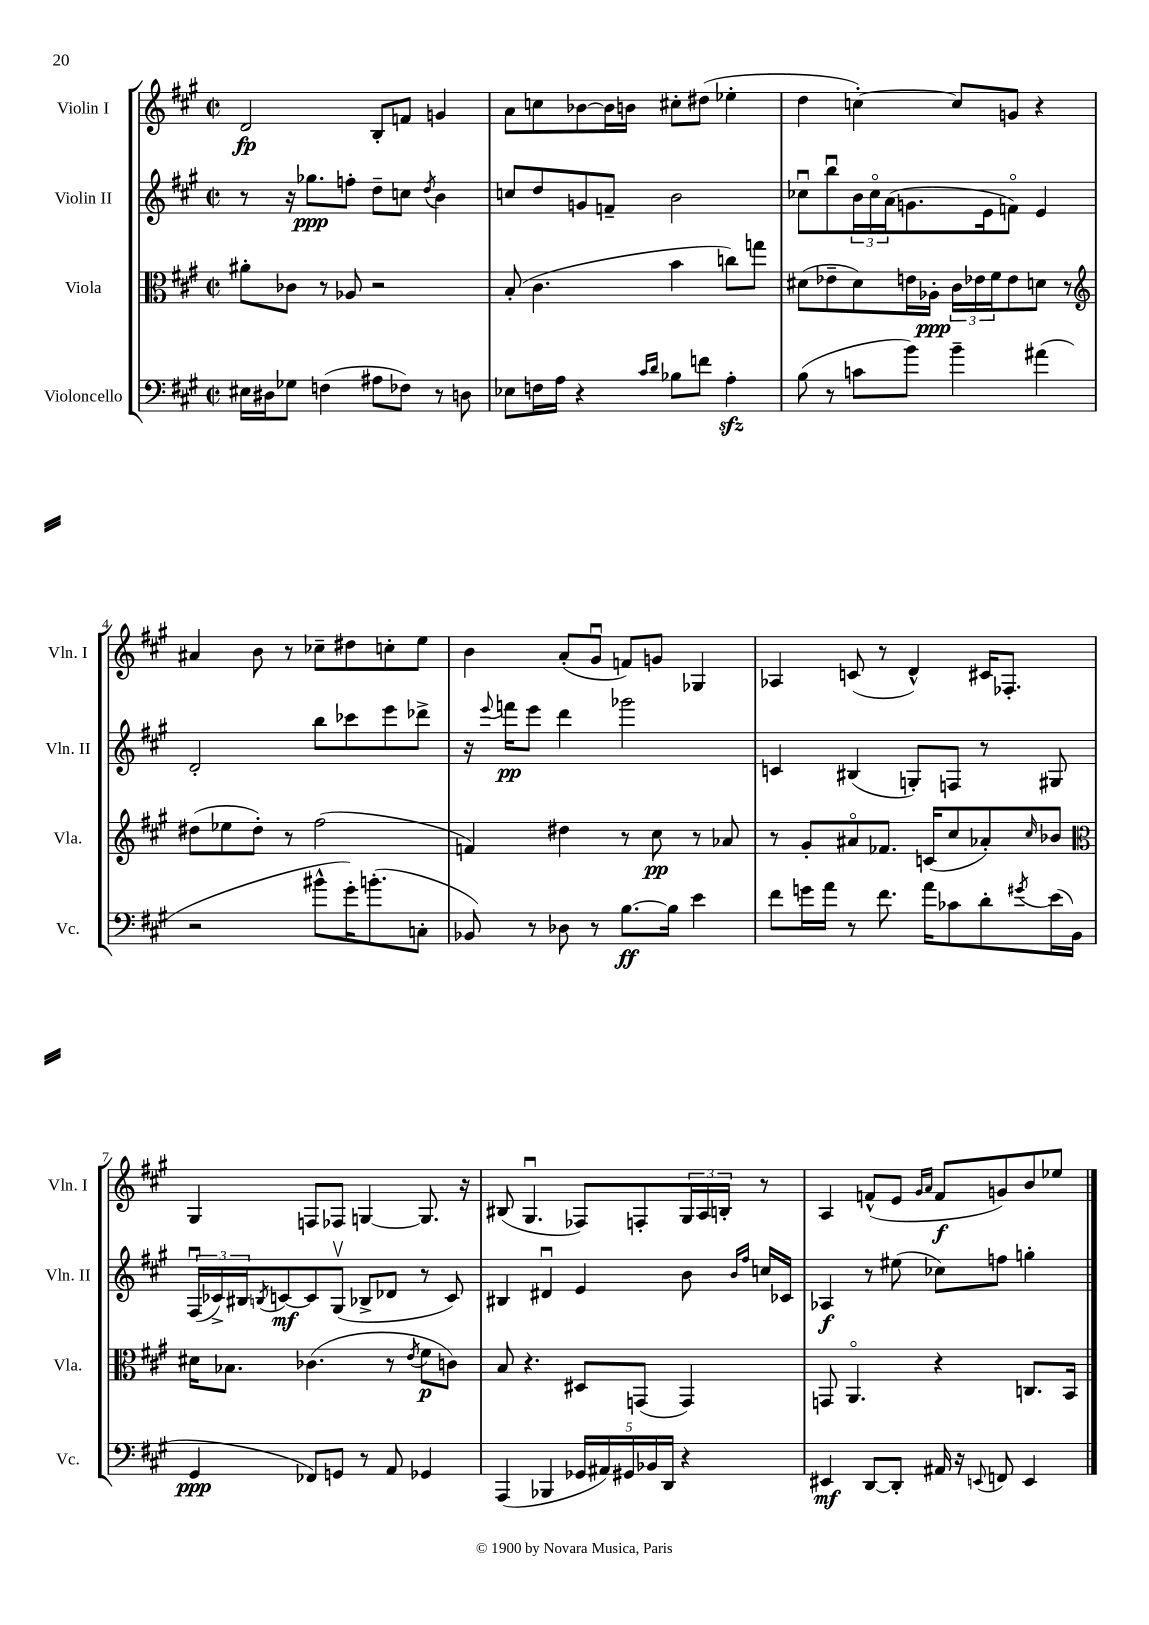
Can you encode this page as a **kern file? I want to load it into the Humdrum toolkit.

**kern	**dynam	**kern	**dynam	**kern	**dynam	**kern	**dynam
*part4	*part4	*part3	*part3	*part2	*part2	*part1	*part1
*staff4	*staff4	*staff3	*staff3	*staff2	*staff2	*staff1	*staff1
*I"Violoncello	*	*I"Viola	*	*I"Violin II	*	*I"Violin I	*
*I'Vc.	*	*I'Vla.	*	*I'Vln. II	*	*I'Vln. I	*
*clefF4	*	*clefC3	*	*clefG2	*	*clefG2	*
*k[f#c#g#]	*	*k[f#c#g#]	*	*k[f#c#g#]	*	*k[f#c#g#]	*
*M2/2	*	*M2/2	*	*M2/2	*	*M2/2	*
*met(c|)	*	*met(c|)	*	*met(c|)	*	*met(c|)	*
=1	=1	=1	=1	=1	=1	=1	=1
16E#X\LL	.	8a#X'\L	.	8r	.	2d/	fp
16D#X\J	.	.	.	.	.	.	.
8G-X\J	.	8c-X\J	.	16r	.	.	.
.	.	.	.	8.gg-X\L	ppp	.	.
(4Fn\	.	8r	.	.	.	.	.
.	.	8A-X/	.	8ffn'\J	.	.	.
8A#X\L	.	2r	.	8dd~\L	.	8B'/L	.
8F-X\J)	.	.	.	8ccn\J	.	8fn/J	.
.	.	.	.	8qdd/	.	.	.
8r	.	.	.	4b\	.	4gn/	.
8Dn\	.	.	.	.	.	.	.
=2	=2	=2	=2	=2	=2	=2	=2
8E-X\L	.	(8B'/	.	8ccn/L	.	8a\L	.
16Fn\L	.	4.c#\	.	8dd/	.	8ccn\	.
16A\JJ	.	.	.	.	.	.	.
4r	.	.	.	8gn/	.	[8b-X\	.
.	.	.	.	8fn~/J	.	16b-\L]	.
.	.	.	.	.	.	16bn\JJ	.
16qqc#/LL	.	.	.	.	.	.	.
16qqd/JJ	.	.	.	.	.	.	.
8B-X\L	.	4b\	.	2b\	.	8cc#X'\L	.
8fn\J	.	.	.	.	.	(8dd#X\J	.
4Azz'\	.	8ccn\L)	.	.	.	4ee-X'\	.
.	.	8ggn\J	.	.	.	.	.
=3	=3	=3	=3	=3	=3	=3	=3
(8B\	.	(8d#X\L	.	8cc-Xu\L	.	4dd\	.
8r	.	8e-X~\	.	8bbu\	.	.	.
8cn\L	.	8d#\)	.	24b\L	.	[4ccn'\)	.
.	.	.	.	24cc-\	.	.	.
.	.	.	.	(24a\J	.	.	.
8b\J)	.	16en\L	.	8.gn\	.	.	.
.	.	16A-X'\JJ	ppp	.	.	.	.
4b~\	.	24c#\LL	.	.	.	8cc/L]	.
.	.	24e-X\	.	.	.	.	.
.	.	.	.	16e\k	.	.	.
.	.	24f#\J	.	.	.	.	.
.	.	8e-\	.	8fn\J)	.	8gn/J	.
(4a#X\	.	8dn\J	.	4e/	.	4r	.
.	.	8r	.	.	.	.	.
!!LO:LB:g=z
=4	=4	=4	=4	=4	=4	=4	=4
*	*	*clefG2	*	*	*	*	*
2r	.	(8dd#X\L	.	2d'/	.	4a#X/	.
.	.	8ee-X\	.	.	.	.	.
.	.	8dd#'\J)	.	.	.	8b\	.
.	.	8r	.	.	.	8r	.
8b#X^^\L	.	(2ff#\	.	8bb\L	.	8cc-X~\L	.
16g#'\K)	.	.	.	8ccc-X\	.	8dd#X\	.
(8.bn'\	.	.	.	.	.	.	.
.	.	.	.	8eee\	.	8ccn'\	.
8Cn'\J	.	.	.	8ddd-X^\J	.	8ee\J	.
=5	=5	=5	=5	=5	=5	=5	=5
8BB-X/)	.	4fn/)	.	16r	.	4b\	.
.	.	.	.	8qqeee/	.	.	.
.	.	.	.	16fffn\KL	pp	.	.
8r	.	.	.	8eee\J	.	.	.
8D-X\	.	4dd#X\	.	4ddd\	.	(8a'/L	.
8r	.	.	.	.	.	8g#u/J	.
[8.B\L	ff	8r	.	2ggg-X\	.	8fn/L)	.
.	.	8cc#\	pp	.	.	8gn/J	.
16B\Jk]	.	.	.	.	.	.	.
4e\	.	8r	.	.	.	4G-X/	.
.	.	8a-X/	.	.	.	.	.
=6	=6	=6	=6	=6	=6	=6	=6
8f#\L	.	8r	.	4cn/	.	4A-X/	.
16gn\L	.	8g#'/L	.	.	.	.	.
16a\JJ	.	.	.	.	.	.	.
8r	.	8a#X/	.	(4B#X/	.	(8cn/	.
8.f#\	.	8.f-X/J	.	.	.	8r	.
.	.	.	.	8Gn'/L)	.	4d^^/)	.
16a\KL	.	(16cn/KL	.	.	.	.	.
8c-X\	.	8cc#/	.	8Fn/J	.	.	.
8d'\	.	8a-X'/)	.	8r	.	16c#X/KL	.
.	.	.	.	.	.	8.F-X'/J	.
8qg#X/	.	16qqcc#/	.	.	.	.	.
(16e\L	.	8b-X/J	.	8G#X/	.	.	.
16BB\JJ	.	.	.	.	.	.	.
!!LO:LB:g=z
=7	=7	=7	=7	=7	=7	=7	=7
*	*	*clefC3	*	*	*	*	*
4GG#/	ppp	16d#X\KL	.	(24F#u/LL	.	4G#/	.
.	.	.	.	24c-X^/)	.	.	.
.	.	8.B-X\J	.	.	.	.	.
.	.	.	.	24B#X/J	.	.	.
.	.	.	.	8qBn/	.	.	.
.	.	.	.	[8cn/	mf	.	.
8FF-X/L)	.	(4.c-X\	.	8c/]	.	8Fn/L	.
8GGn/J	.	.	.	(8G#v/J	.	8F-X/J	.
8r	.	.	.	8B-X^/L	.	[4Gn/	.
8AA/	.	8r	.	8d-X/J	.	.	.
.	.	8qe/	.	.	.	.	.
4GG-X/	.	8f#\L	p	8r	.	8.G/]	.
.	.	8cn\J)	.	8c/)	.	.	.
.	.	.	.	.	.	16r	.
=8	=8	=8	=8	=8	=8	=8	=8
(4AAA/	.	8B/	.	4B#X/	.	(8B#X/	.
.	.	4.r	.	.	.	4.G#u/	.
4BBB-X/	.	.	.	4d#Xu/	.	.	.
20GG-X/LL	.	8D#X/L	.	4e/	.	8F-X/L)	.
20AA#X/)	.	.	.	.	.	.	.
20GG#X/	.	.	.	.	.	.	.
.	.	(8GGn/J	.	.	.	8Fn'/	.
20BB-X/	.	.	.	.	.	.	.
20DD/JJ	.	.	.	.	.	.	.
4r	.	4GG/)	.	8b\	.	24G#/L	.
.	.	.	.	.	.	24A/	.
.	.	.	.	.	.	24Bn'/JJ	.
.	.	.	.	16qqb/LL	.	.	.
.	.	.	.	16qqff#/JJ	.	.	.
.	.	.	.	16ccn/LL	.	8r	.
.	.	.	.	16c-X/JJ	.	.	.
=9	=9	=9	=9	=9	=9	=9	=9
4EE#X/	mf	8GGn/	.	4A-X/	f	4A/	.
.	.	4.AA/	.	.	.	.	.
[8DD/L	.	.	.	8r	.	(8fn^^/L	.
8DD'/J]	.	.	.	(8ee#X\	.	8e/J	.
.	.	.	.	.	.	16qqg#/LL	.
.	.	.	.	.	.	16qqa/JJ	.
16AA#X/	.	4r	.	8cc-X\L)	.	8f/L	f
16r	.	.	.	.	.	.	.
8qqEEn/	.	.	.	.	.	.	.
8FFn/	.	.	.	8ffn\J	.	8gn/)	.
4EE/	.	8.Cn/L	.	4ggn'\	.	8b/	.
.	.	.	.	.	.	8ee-X/J	.
.	.	16BB/Jk	.	.	.	.	.
==	==	==	==	==	==	==	==
*-	*-	*-	*-	*-	*-	*-	*-
